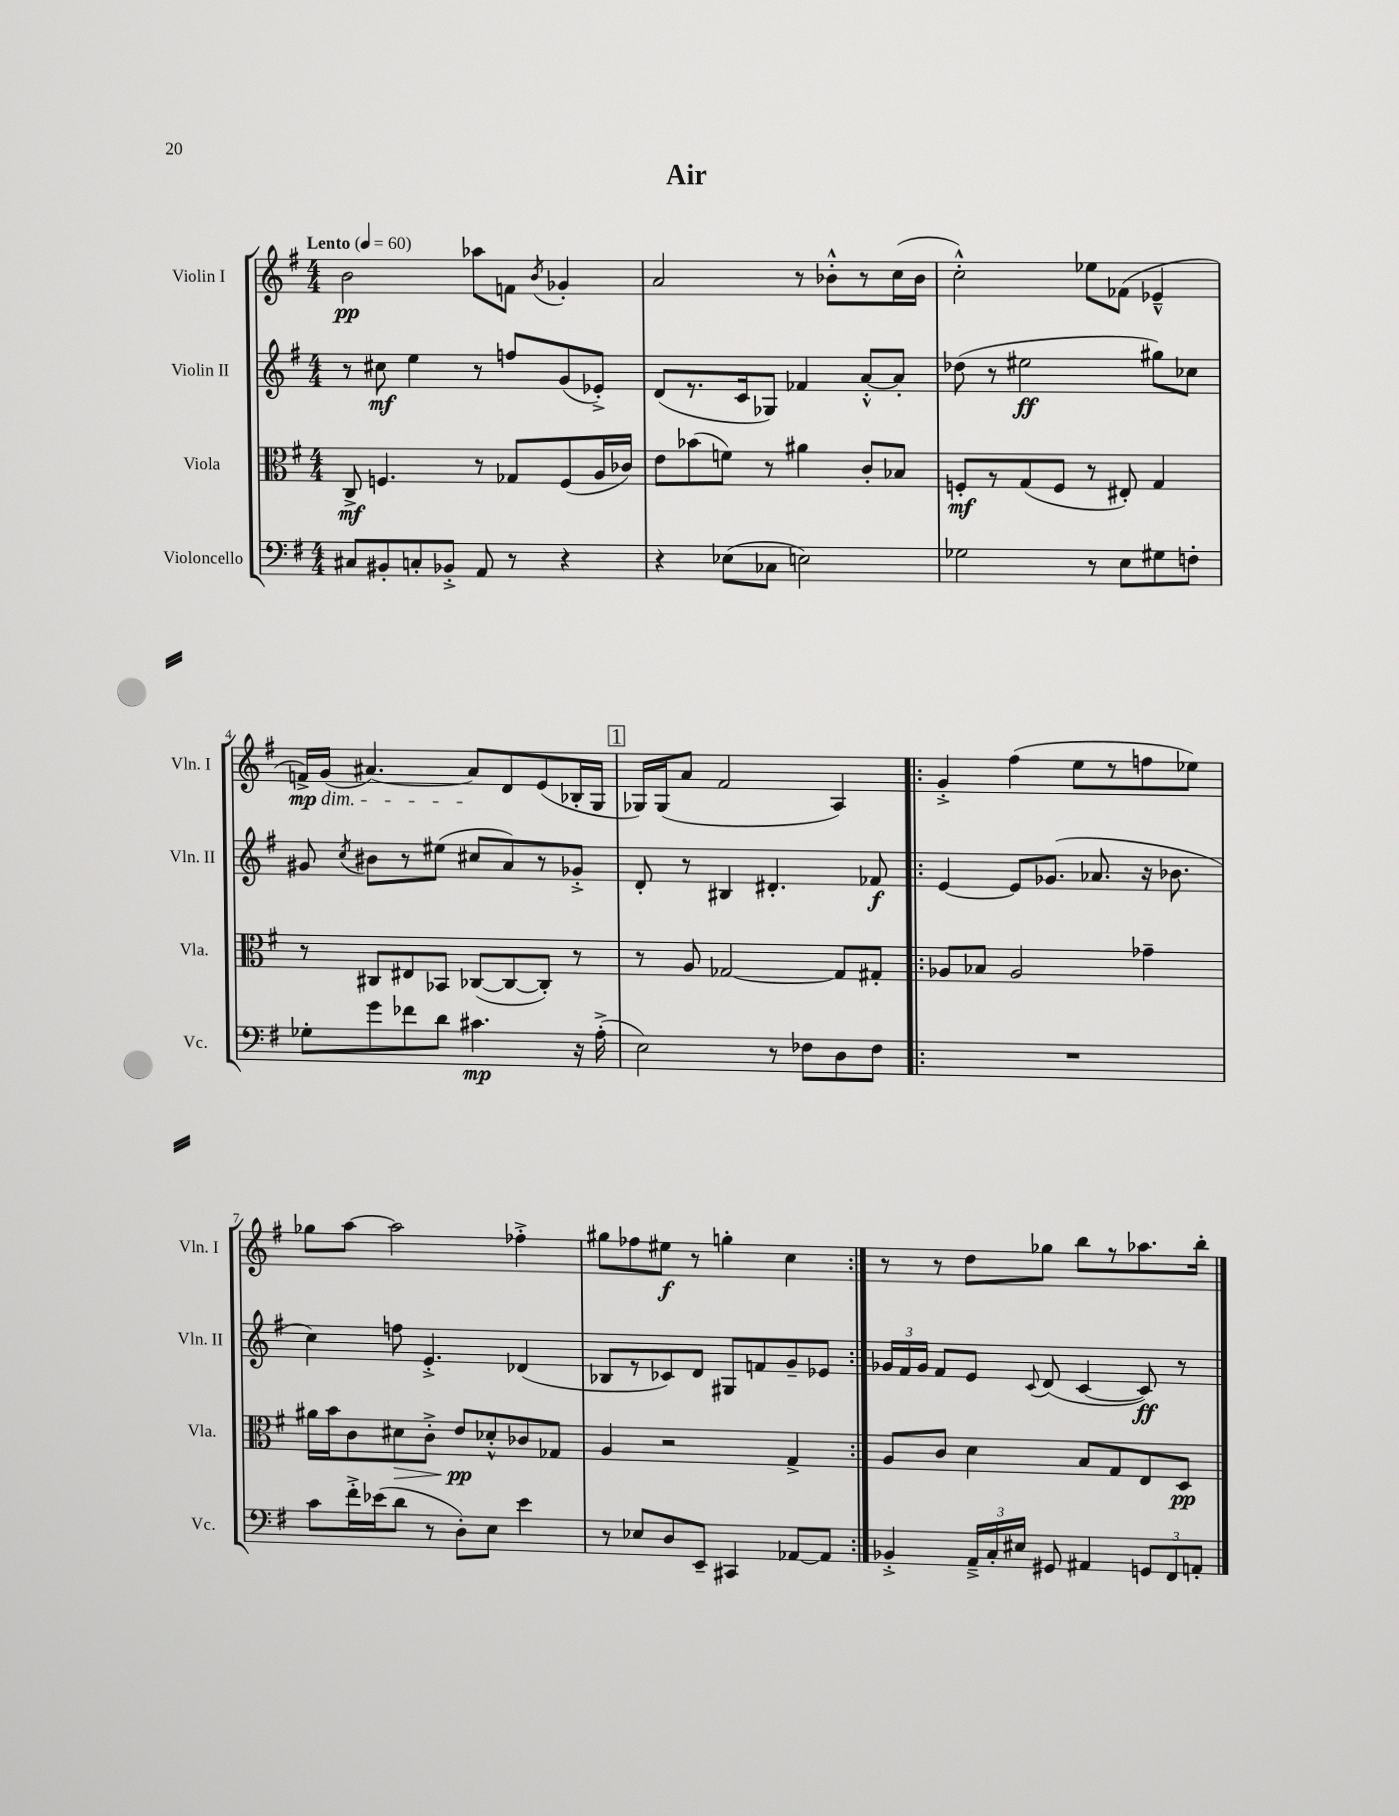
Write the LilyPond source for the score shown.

\header { title = "Air" }
<<
\new StaffGroup <<
\new Staff = "s0" \with { instrumentName = "Violin I" shortInstrumentName = "Vln. I" } {
    \clef treble \key g \major \numericTimeSignature \time 4/4 \tempo "Lento" 4 = 60
    \autoBeamOff b'2\pp aes''8[ f'8] \acciaccatura { b'8 } ges'4-. |
    a'2 r8 bes'8[-.-^ r8 c''16( bes'16] |
    c''2-.-^) ees''8[ fes'8]( ees'4---^ |
    f'16[->\mp\dim) g'16]( ais'4.~) ais'8[\! d'8 e'8( bes16-. g16] |
    \mark \markup { \box "1" } ges16[) ges16( a'8] fis'2 a4) |
    \repeat volta 2 { g'4-.-> fis''4( e''8[ r8 f''8 ees''8]) |
    ges''8[ a''8]~ a''2 fes''4-.-> |
    gis''8[ fes''8 eis''8]\f r8 g''4-. c''4 | }
    r8 r8 d''8[ ges''8] b''8[ r8 aes''8. b''16]-. \bar "|." |
}
\new Staff = "s1" \with { instrumentName = "Violin II" shortInstrumentName = "Vln. II" } {
    \clef treble \key g \major \numericTimeSignature \time 4/4
    \autoBeamOff r8 cis''8\mf e''4 r8 f''8[ g'8( ees'8]-.->) |
    d'8[( r8. c'16 ges8]) fes'4 a'8[~-.-^ a'8]-. |
    des''8( r8 eis''2\ff gis''8[) ces''8] |
    gis'8 \acciaccatura { c''8 } bis'8[ r8 eis''8]( cis''8[ a'8) r8 ges'8]-.-> |
    \mark \markup { \box "1" } d'8-. r8 bis4 dis'4.-. fes'8\f |
    \repeat volta 2 { e'4~ e'8[ ges'8.]( aes'8. r16 bes'8. |
    c''4) f''8 e'4.-.-> des'4( |
    bes8[ r8 ces'8) d'8] gis8[ f'8 g'8-- ees'8] | }
    \tuplet 3/2 { ges'16[ fis'16 ges'16] } fis'8[ e'8] \appoggiatura { c'8 } d'8( c'4~ c'8\ff) r8 \bar "|." |
}
\new Staff = "s2" \with { instrumentName = "Viola" shortInstrumentName = "Vla." } {
    \clef alto \key g \major \numericTimeSignature \time 4/4
    \autoBeamOff c8->\mf f4. r8 ges8[ f8( a16 ces'16]) |
    e'8[ bes'8( f'8]) r8 ais'4 c'8[-. bes8] |
    f8[-.\mf r8 g8( f8] r8 eis8-.) g4 |
    r8 cis8[ eis8 bes,8] ces8[~( ces8~ ces8]-.) r8 |
    \mark \markup { \box "1" } r8 a8 ges2~ ges8[ gis8]-. |
    \repeat volta 2 { aes8[ bes8] aes2 ges'4-- |
    ais'16[ b'16 c'8 dis'8\> c'8]-.-> e'8[\pp\! des'8-.-^ ces'8 ges8] |
    a4 r2 g4-> | }
    a8[ c'8] d'4 b8[ g8 e8 d8]\pp \bar "|." |
}
\new Staff = "s3" \with { instrumentName = "Violoncello" shortInstrumentName = "Vc." } {
    \clef bass \key g \major \numericTimeSignature \time 4/4
    \autoBeamOff cis8[ bis,8-. c8-. bes,8]-.-> a,8 r8 r4 |
    r4 ees8[( ces8] e2) |
    ges2 r8 e8[ gis8 f8]-. |
    ges8[-. g'8 fes'8 d'8] cis'4.\mp r16 a16-.->( |
    \mark \markup { \box "1" } e2) r8 fes8[ d8 fes8] |
    \repeat volta 2 { R1 |
    c'8[ fis'16-.-> ees'16( d'8] r8 d8[-.) e8] ees'4 |
    r8 ees8[ d8 e,8]-- cis,4 aes,8[~ aes,8] | }
    bes,4-.-> \tuplet 3/2 { a,16[---> c16-. eis16] } gis,8 ais,4 \tuplet 3/2 { g,8[ fis,8 a,8]-. } \bar "|." |
}
>>
>>
